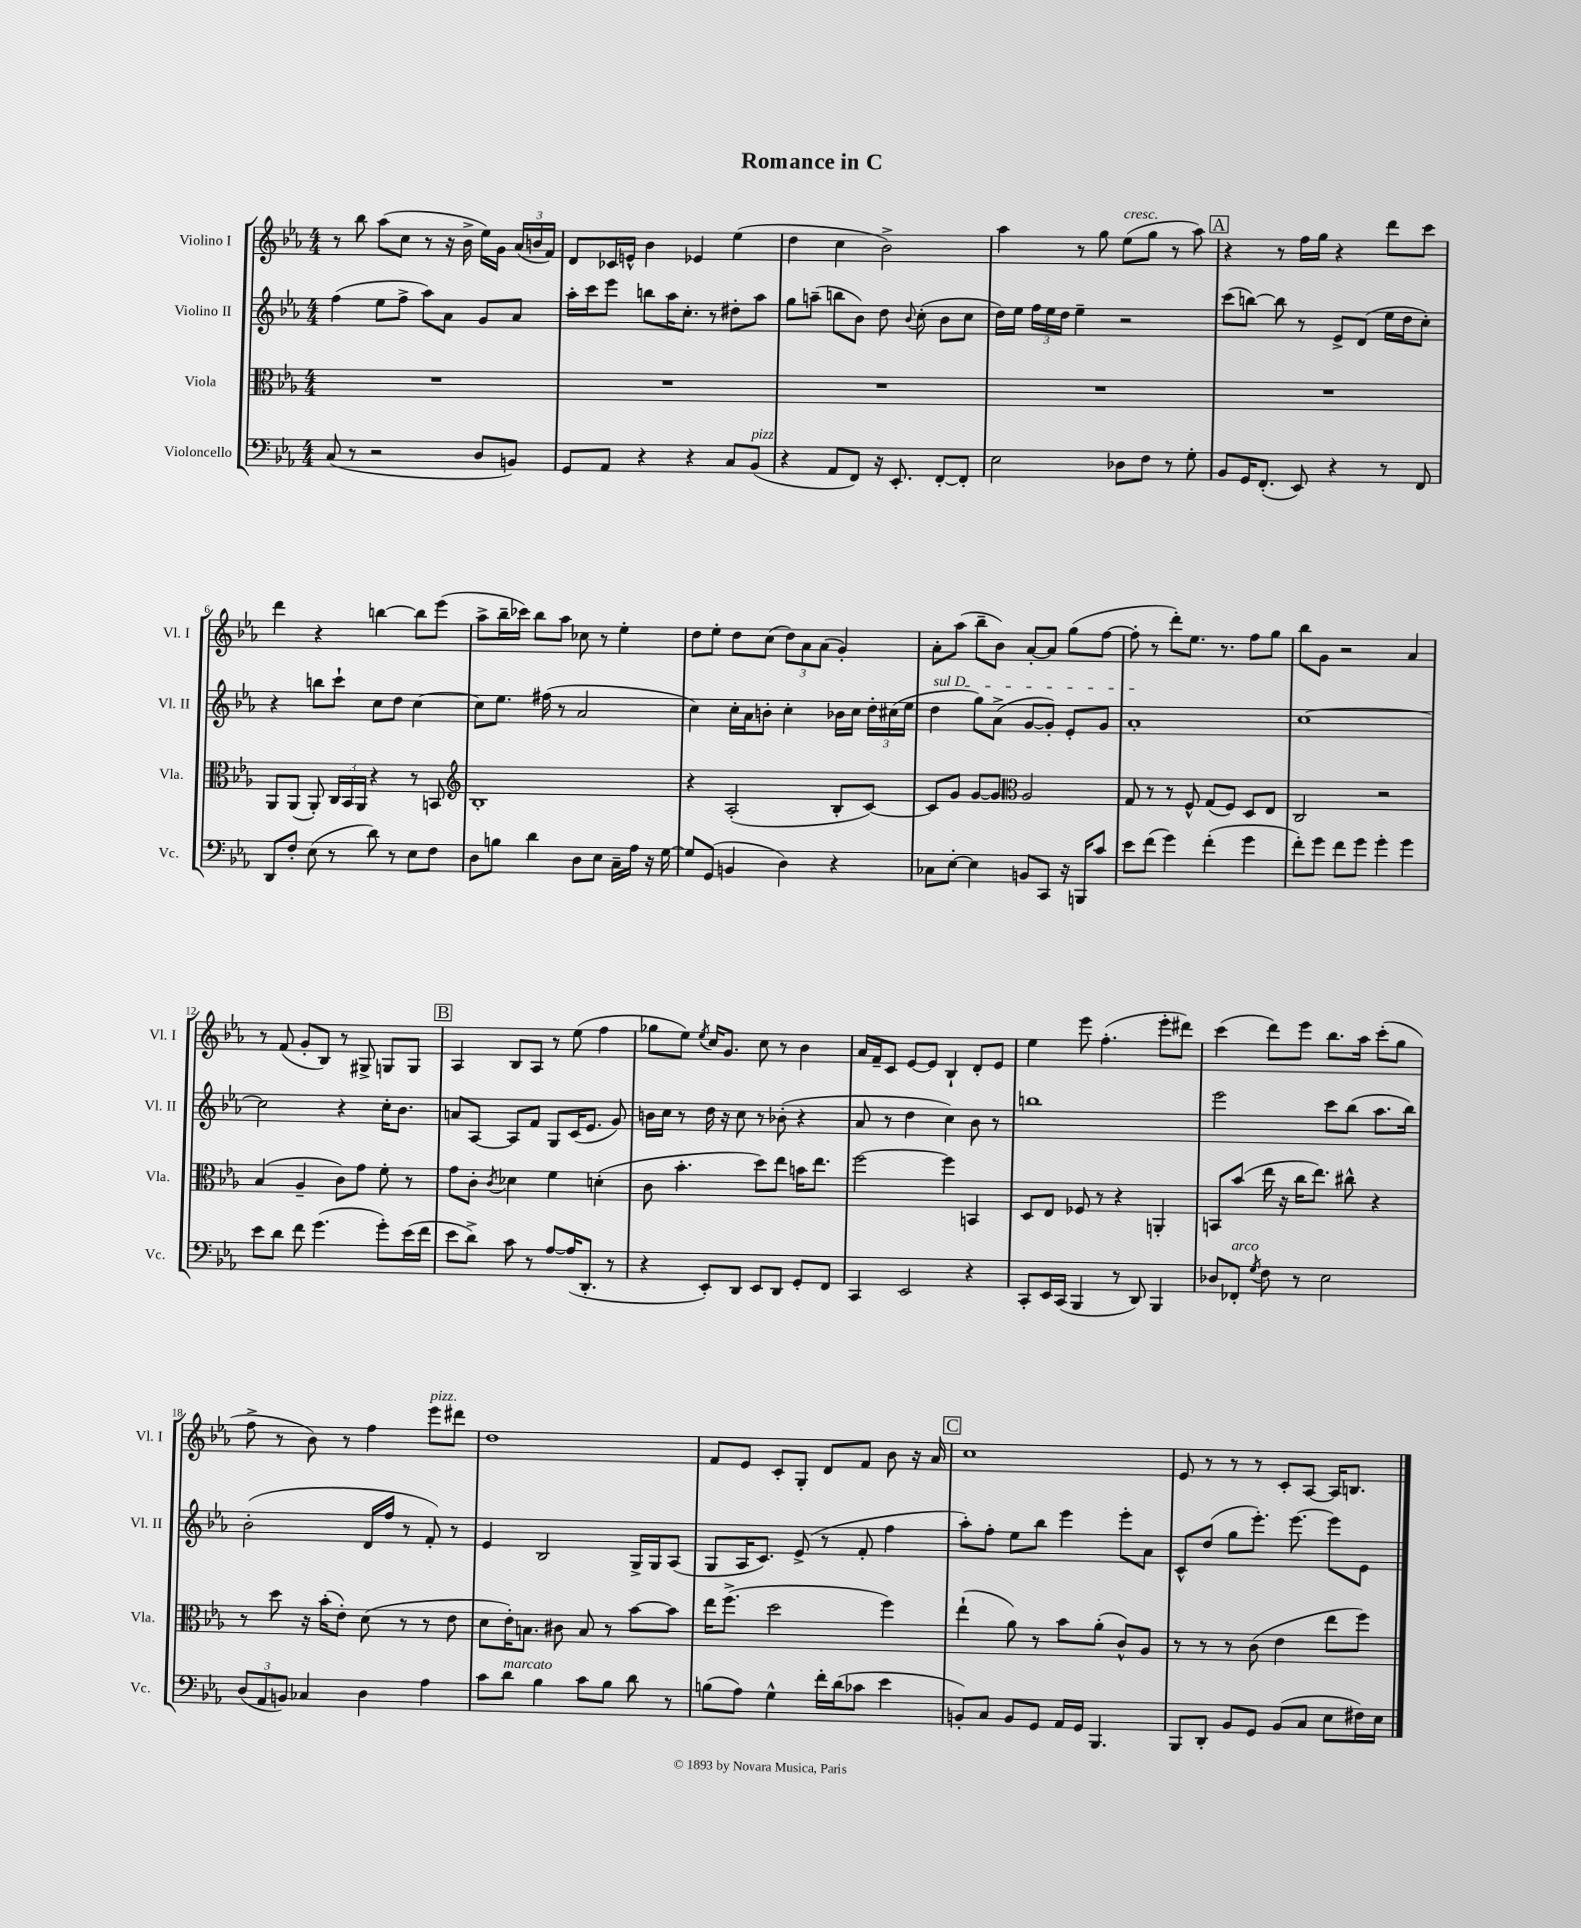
\header { title = "Romance in C" }
<<
\new StaffGroup <<
\new Staff = "s0" \with { instrumentName = "Violino I" shortInstrumentName = "Vl. I" } {
    \clef treble \key ees \major \numericTimeSignature \time 4/4
    \autoBeamOff r8 bes''8 aes''8[( c''8] r8 r16 bes'16-> ees''16[) g'16] \tuplet 3/2 { aes'16[( b'16 f'16]) } |
    d'8[ ces'16 e'16]-^ bes'4 ees'4 ees''4( |
    d''4 c''4 bes'2->) |
    aes''4 r8 g''8 ees''8[^\markup { \italic "cresc." }( g''8] r8 aes''8) |
    \mark \markup { \box "A" } r4 r8 f''16[ g''16] r4 d'''8[ c'''8] |
    d'''4 r4 b''4~ b''8[ ees'''8]( |
    aes''8[-> bes''16-- ces'''16]) bes''8[ aes''8] ces''8 r8 ees''4-. |
    d''8[ ees''8]-. d''8[ c''8]( \tuplet 3/2 { d''8[) aes'8 aes'8]( } g'4-.) |
    aes'8[-. aes''8]( bes''8[-- bes'8]) aes'8[~-. aes'8] g''8[( f''8]~ |
    f''8-. r8 d'''8[-.) ees''8.] r8. f''8[ g''8] |
    bes''8[ g'8] r2 aes'4 |
    r8 f'8( g'8[-. bes8]) r8 gis8-> g8[ g8] |
    \mark \markup { \box "B" } aes4 bes8[ aes8] r8 ees''8( f''4 |
    ges''8[ ees''8]) \acciaccatura { ees''8 } c''16[ g'8.] c''8 r8 bes'4 |
    aes'16[ f'16-- c'8] ees'8[~ ees'8] bes4-! d'8[-. ees'8] |
    ees''4 ees'''8 f''4.-.( ees'''8[-. dis'''8]) |
    c'''4( d'''8[) ees'''8] bes''8.[ aes''16] c'''8[-.( g''8] |
    f''8-> r8 bes'8) r8 f''4 ees'''8[^\markup { \italic "pizz." } dis'''8] |
    d''1 |
    f'8[ ees'8] c'8[-. g8]-. d'8[ f'8] bes'8 r16 aes'16 |
    \mark \markup { \box "C" } c''1 |
    ees'8 r8 r8 r8 c'8[-. aes8]~ aes16[ b8.] \bar "|." |
}
\new Staff = "s1" \with { instrumentName = "Violino II" shortInstrumentName = "Vl. II" } {
    \clef treble \key ees \major \numericTimeSignature \time 4/4
    \autoBeamOff f''4( ees''8[ f''8]-> aes''8[) aes'8] g'8[ aes'8] |
    aes''16[-. c'''16 ees'''8] b''8[ aes''16 c''8.]-. r8 dis''8[-. aes''8] |
    g''8[ a''8]--( b''8[ bes'8]) d''8 \appoggiatura { bes'8 } c''8-.( bes'8[ c''8] |
    d''16[) ees''16] \tuplet 3/2 { f''16[ ees''16 d''16] } ees''4-- r2 |
    \mark \markup { \box "A" } c'''8[( b''8]~) b''8 r8 ees'8[-> d'8]( ees''16[ d''16 c''8]-.) |
    r4 b''8[ c'''8]-! c''8[ d''8] c''4~ |
    c''8[ ees''8.] fis''16( r8 aes'2 |
    c''4) c''16[-. aes'16 b'8]-. c''4-. bes'16[ c''16] \tuplet 3/2 { d''16[-. cis''16( ees''16] } |
    \once \override TextSpanner.bound-details.left.text = \markup { \italic "sul D" } d''4\startTextSpan g''8[) aes'8]->( g'8[~ g'8]-.) ees'8[-. g'8] |
    aes'1-.\stopTextSpan |
    c''1~ |
    c''2 r4 c''16[-. bes'8.] |
    \mark \markup { \box "B" } a'8[ aes8]~ aes8[ f'8] g8[ c'16( ees'8.] g'8) |
    b'16[ c''16] r8 d''16 r16 c''8 r8 bes'8-.( r4 |
    aes'8 r8 d''4 c''4) bes'8 r8 |
    b''1 |
    ees'''2 c'''8[ bes''8]( aes''8.[ bes''16]) |
    bes'2-.( d'16[ f''16] r8 f'8-.) r8 |
    ees'4 bes2 g16[-> g16 aes8]( |
    g8[ aes16 c'8.]) ees'8->( r8 f'8-. f''4 |
    \mark \markup { \box "C" } aes''8[-.) f''8]-. ees''8[ bes''8] ees'''4 ees'''8[-. aes'8] |
    c'8[-^ d''8]( g''8[ ees'''8.]-.) ees'''8.~ ees'''8[ ees'8] \bar "|." |
}
\new Staff = "s2" \with { instrumentName = "Viola" shortInstrumentName = "Vla." } {
    \clef alto \key ees \major \numericTimeSignature \time 4/4
    \autoBeamOff R1 |
    R1 |
    R1 |
    R1 |
    \mark \markup { \box "A" } R1 |
    aes,8[ aes,8]( aes,8-.) \tuplet 3/2 { c16[ bes,16 aes,16] } r4 r8 b,8 |
    \clef treble bes1-. |
    r4 aes2-.( bes8[-. c'8]~) |
    c'8[ g'8] g'8[~ g'8] \clef alto aes2 |
    g8 r8 r8 f8-^ g8[( f8]) d8[ ees8] |
    c2 r2 |
    bes4( aes4-- c'8[) g'8] f'8-. r8 |
    \mark \markup { \box "B" } g'8[ c'8]-. \acciaccatura { c'8 } des'4 f'4 d'4-.( |
    c'8 bes'4.-. d''8[) ees''8] b'16[ ees''8.] |
    f''2~ f''4 b,4 |
    d8[ ees8] fes8 r8 r4 a,4-. |
    b,8[ bes'8]( ees''16 r16 c''16[ ees''8.]) cis''8-^ r4 |
    r8 d''8 r16 bes'16[-.( ees'8]-.) d'8( r8 r8 ees'8 |
    d'8[ ees'16-.) b8.] cis'8 b8 r8 bes'8[~ bes'8] |
    ees''16[ f''8.]->( d''2 f''4) |
    \mark \markup { \box "C" } ees''4-!( aes'8) r8 bes'8[ aes'8]-.( c'8[-^) aes8] |
    r8 r8 r8 c'8( ees'4 ees''8[ f''8]) \bar "|." |
}
\new Staff = "s3" \with { instrumentName = "Violoncello" shortInstrumentName = "Vc." } {
    \clef bass \key ees \major \numericTimeSignature \time 4/4
    \autoBeamOff c8( r8 r2 d8[ b,8]) |
    g,8[ aes,8] r4 r4 c8[ bes,8]^\markup { \italic "pizz." }( |
    r4 aes,8[ f,8]) r16 ees,8.-. f,8[~-. f,8]-. |
    ees2 des8[ f8] r8 g8-. |
    \mark \markup { \box "A" } bes,8[ g,16 f,8.]-.( ees,8) r4 r8 f,8 |
    d,8[ f8]-. ees8( r8 d'8) r8 ees8[ f8] |
    d8[ b8] d'4 d8[ ees8] c16[-- aes16] r16 g16~ |
    g8[ g,8]( b,4 d4) r4 |
    ces8[ ees8]~-. ees4 b,8[ c,8] r16 b,,16[ c'8] |
    ees'8[ f'8]( g'4) f'4-.( g'4 |
    f'8[-.) g'8] f'8[ g'8] g'4-. g'4 |
    ees'8[ d'8] f'8 g'4.( g'8[-.) ees'16( f'16] |
    \mark \markup { \box "B" } ees'8[ d'8]->) c'8 r8 aes8[~ aes16( d,8.]-. r8 |
    r4 ees,8[-.) d,8] ees,8[ d,8] g,8[-. f,8] |
    c,4 ees,2 r4 |
    c,8[-. ees,16 c,16]( bes,,4 r8 d,8) bes,,4 |
    des8[ fes,8]-.^\markup { \italic "arco" } \acciaccatura { g8 } f8 r8 ees2 |
    \tuplet 3/2 { d8[( aes,8 b,8]) } ces4 d4 aes4 |
    c'8[ d'8]^\markup { \italic "marcato" } bes4 c'8[ bes8] d'8 r8 |
    b8[( aes8]) g4-^ f'16[-. d'16( ces'8] ees'4 |
    \mark \markup { \box "C" } b,8[-.) c8] b,8[ g,8] aes,16[ g,16] bes,,4. |
    bes,,8[ d,8]-. bes,8[ g,8] bes,8[( c8] ees8[ fis16) ees16] \bar "|." |
}
>>
>>
